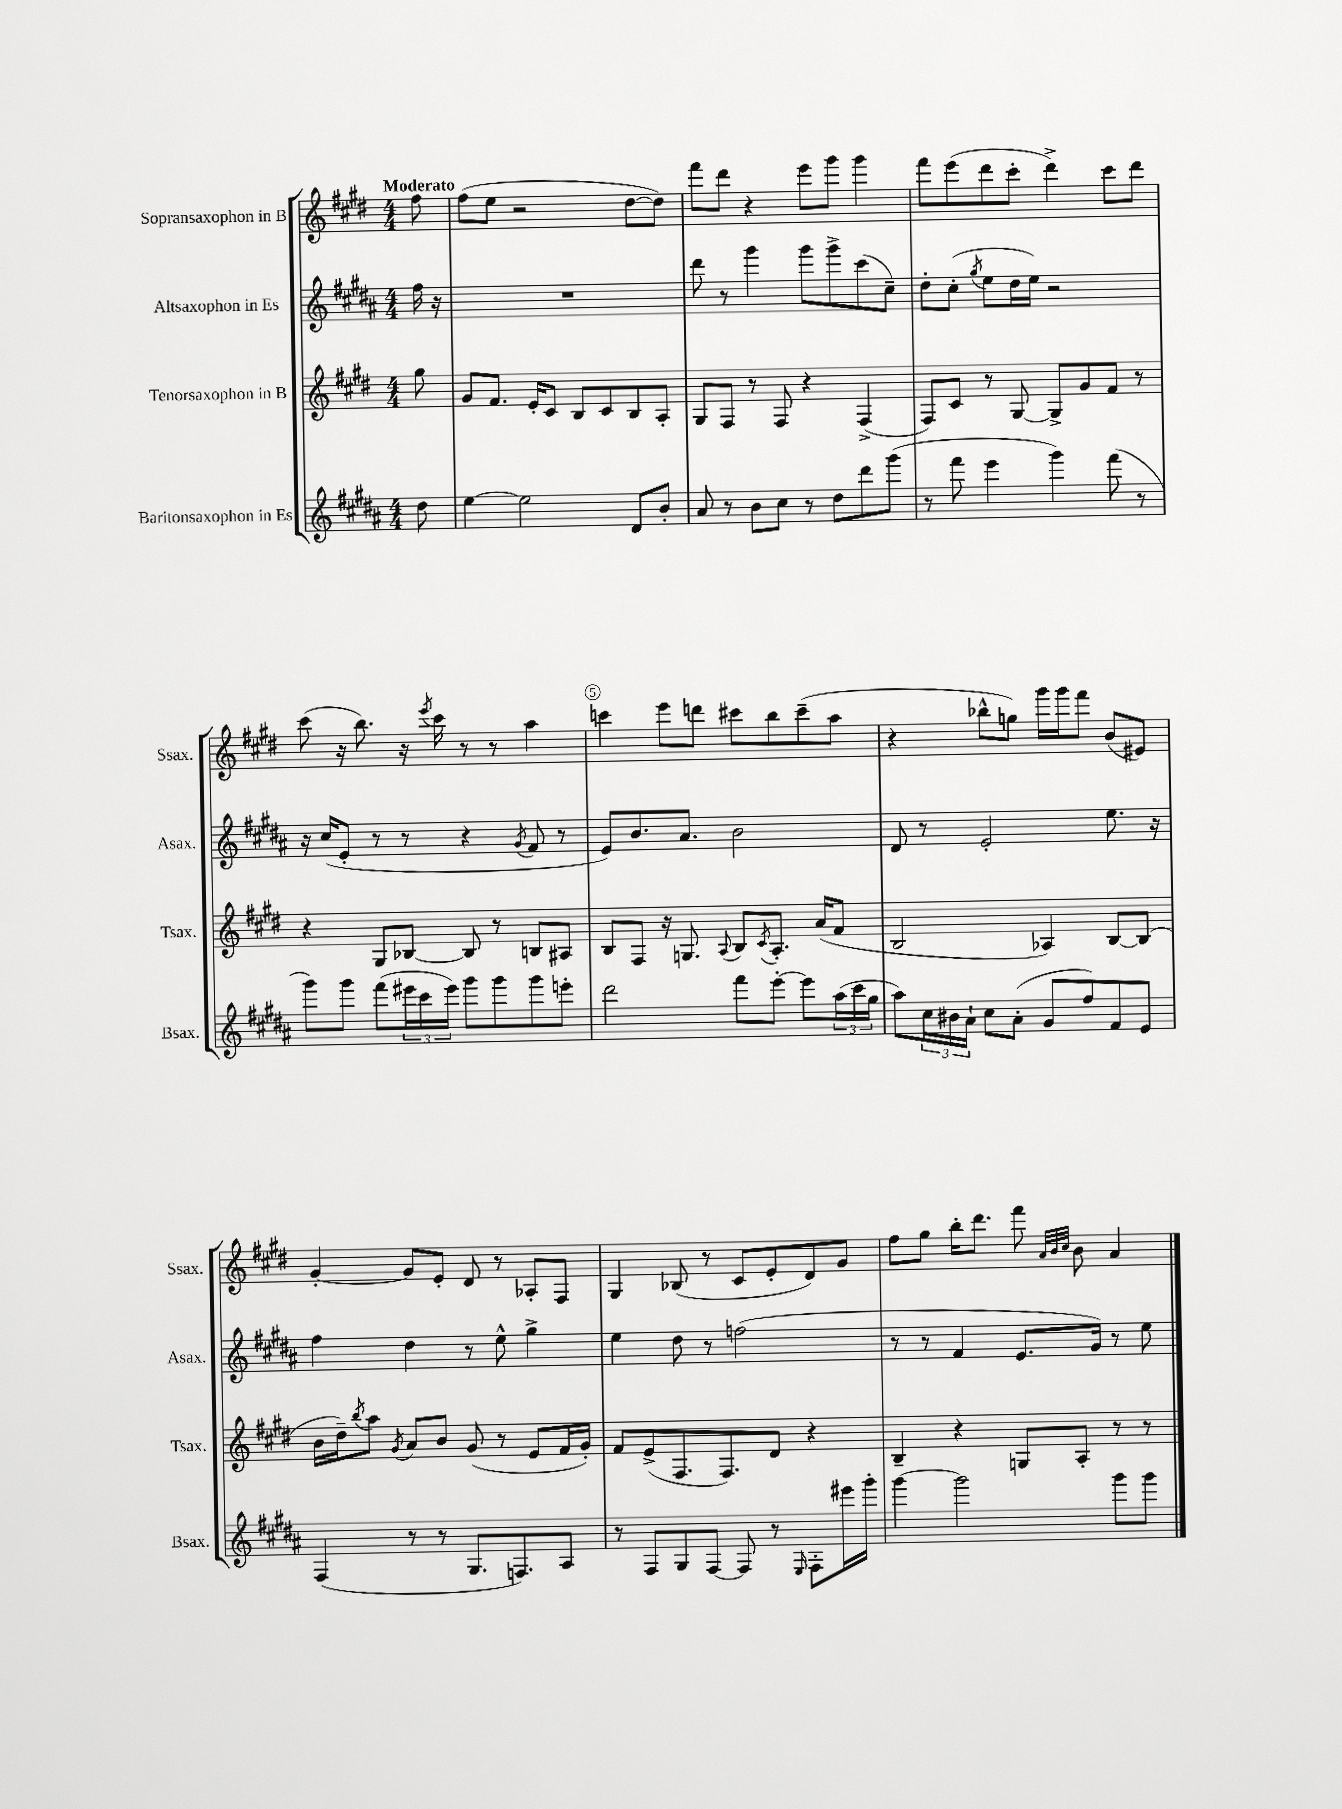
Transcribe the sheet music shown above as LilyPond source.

<<
\new StaffGroup <<
\new Staff = "s0" \with { instrumentName = "Sopransaxophon in B" shortInstrumentName = "Ssax." } {
    \clef treble \key e \major \numericTimeSignature \time 4/4 \partial 8 \tempo "Moderato"
    fis''8 |
    fis''8( e''8 r2 dis''8~ dis''8) |
    fis'''8 dis'''8 r4 e'''8 gis'''8 gis'''4 |
    fis'''8 e'''8( dis'''8 cis'''8-. dis'''4->) cis'''8 dis'''8 |
    cis'''8( r16 b''8.) r16 \acciaccatura { e'''8 } cis'''16 r8 r8 a''4 |
    c'''4 e'''8 d'''8 cis'''8 b''8 cis'''8--( a''8 |
    r4 bes''8-^ g''8) gis'''16 gis'''16 fis'''8 b'8( eis'8) |
    gis'4~-. gis'8 e'8-. dis'8 r8 aes8-. fis8 |
    gis4 bes8( r8 cis'8 e'8-. dis'8) gis'8 |
    fis''8 gis''8 b''16-. dis'''8. fis'''8 \grace { a'32 b'32 cis''32 } b'8 a'4 \bar "|." |
}
\new Staff = "s1" \with { instrumentName = "Altsaxophon in Es" shortInstrumentName = "Asax." } {
    \clef treble \key b \major \numericTimeSignature \time 4/4 \partial 8
    fis''16 r16 |
    R1 |
    dis'''8 r8 gis'''4 gis'''8 gis'''8-> cis'''8( cis''8--) |
    dis''8-. cis''8-.( \acciaccatura { gis''8 } e''8 dis''16 e''16) r2 |
    r16 cis''16( e'8-. r8 r8 r4 \acciaccatura { gis'8 } fis'8 r8 |
    e'8) b'8. ais'8. b'2 |
    dis'8 r8 e'2-. e''8. r16 |
    fis''4 dis''4 r8 e''8-^ gis''4-> |
    e''4 dis''8 r8 f''2( |
    r8 r8 fis'4 e'8. gis'16) r8 e''8 \bar "|." |
}
\new Staff = "s2" \with { instrumentName = "Tenorsaxophon in B" shortInstrumentName = "Tsax." } {
    \clef treble \key e \major \numericTimeSignature \time 4/4 \partial 8
    gis''8 |
    gis'8 fis'8. e'16-. cis'8 b8 cis'8 b8 a8-. |
    gis8 fis8 r8 fis8 r4 fis4->( |
    fis8) cis'8 r8 gis8~ gis8-> gis'8 fis'8 r8 |
    r4 gis8 bes8~ bes8 r8 b8 ais8 |
    b8 fis8 r16 g8. \appoggiatura { a8 } b8 \acciaccatura { cis'8 } a8.-. a'16( fis'8 |
    b2 aes4) b8~ b8( |
    b'16 dis''16--) \acciaccatura { b''8 } a''8 \acciaccatura { gis'8 } a'8 b'8 gis'8( r8 e'8 fis'16 gis'16-.) |
    fis'8 e'8->( fis8. fis8.) dis'8 r4 |
    b4-- r4 g8 a8-. r8 r8 \bar "|." |
}
\new Staff = "s3" \with { instrumentName = "Baritonsaxophon in Es" shortInstrumentName = "Bsax." } {
    \clef treble \key b \major \numericTimeSignature \time 4/4 \partial 8
    dis''8 |
    e''4~ e''2 dis'8 b'8-. |
    ais'8 r8 b'8 cis''8 r8 dis''8 dis'''8 gis'''8( |
    r8 fis'''8 e'''4 gis'''4) fis'''8( r8 |
    gis'''8) gis'''8 fis'''8( \tuplet 3/2 { eis'''16 cis'''16 eis'''16) } gis'''8 gis'''8 gis'''8 e'''8-. |
    dis'''2 fis'''8 e'''8~-. e'''8 \tuplet 3/2 { ais''16( cis'''16 gis''16 } |
    ais''8) \tuplet 3/2 { cis''16 bis'16 ais'16-! } cis''8 ais'8-.( gis'8 fis''8) fis'8 e'8 |
    fis4( r8 r8 gis8. f8.) ais8 |
    r8 fis8 gis8 fis8~ fis8 r8 \grace { e16 } fis8-. eis'''16 gis'''16-. |
    gis'''4~ gis'''2 gis'''8 gis'''8 \bar "|." |
}
>>
>>
\layout { \context { \Score \override BarNumber.break-visibility = ##(#f #t #t) barNumberVisibility = #(every-nth-bar-number-visible 5) \override BarNumber.stencil = #(make-stencil-circler 0.1 0.3 ly:text-interface::print) } }
